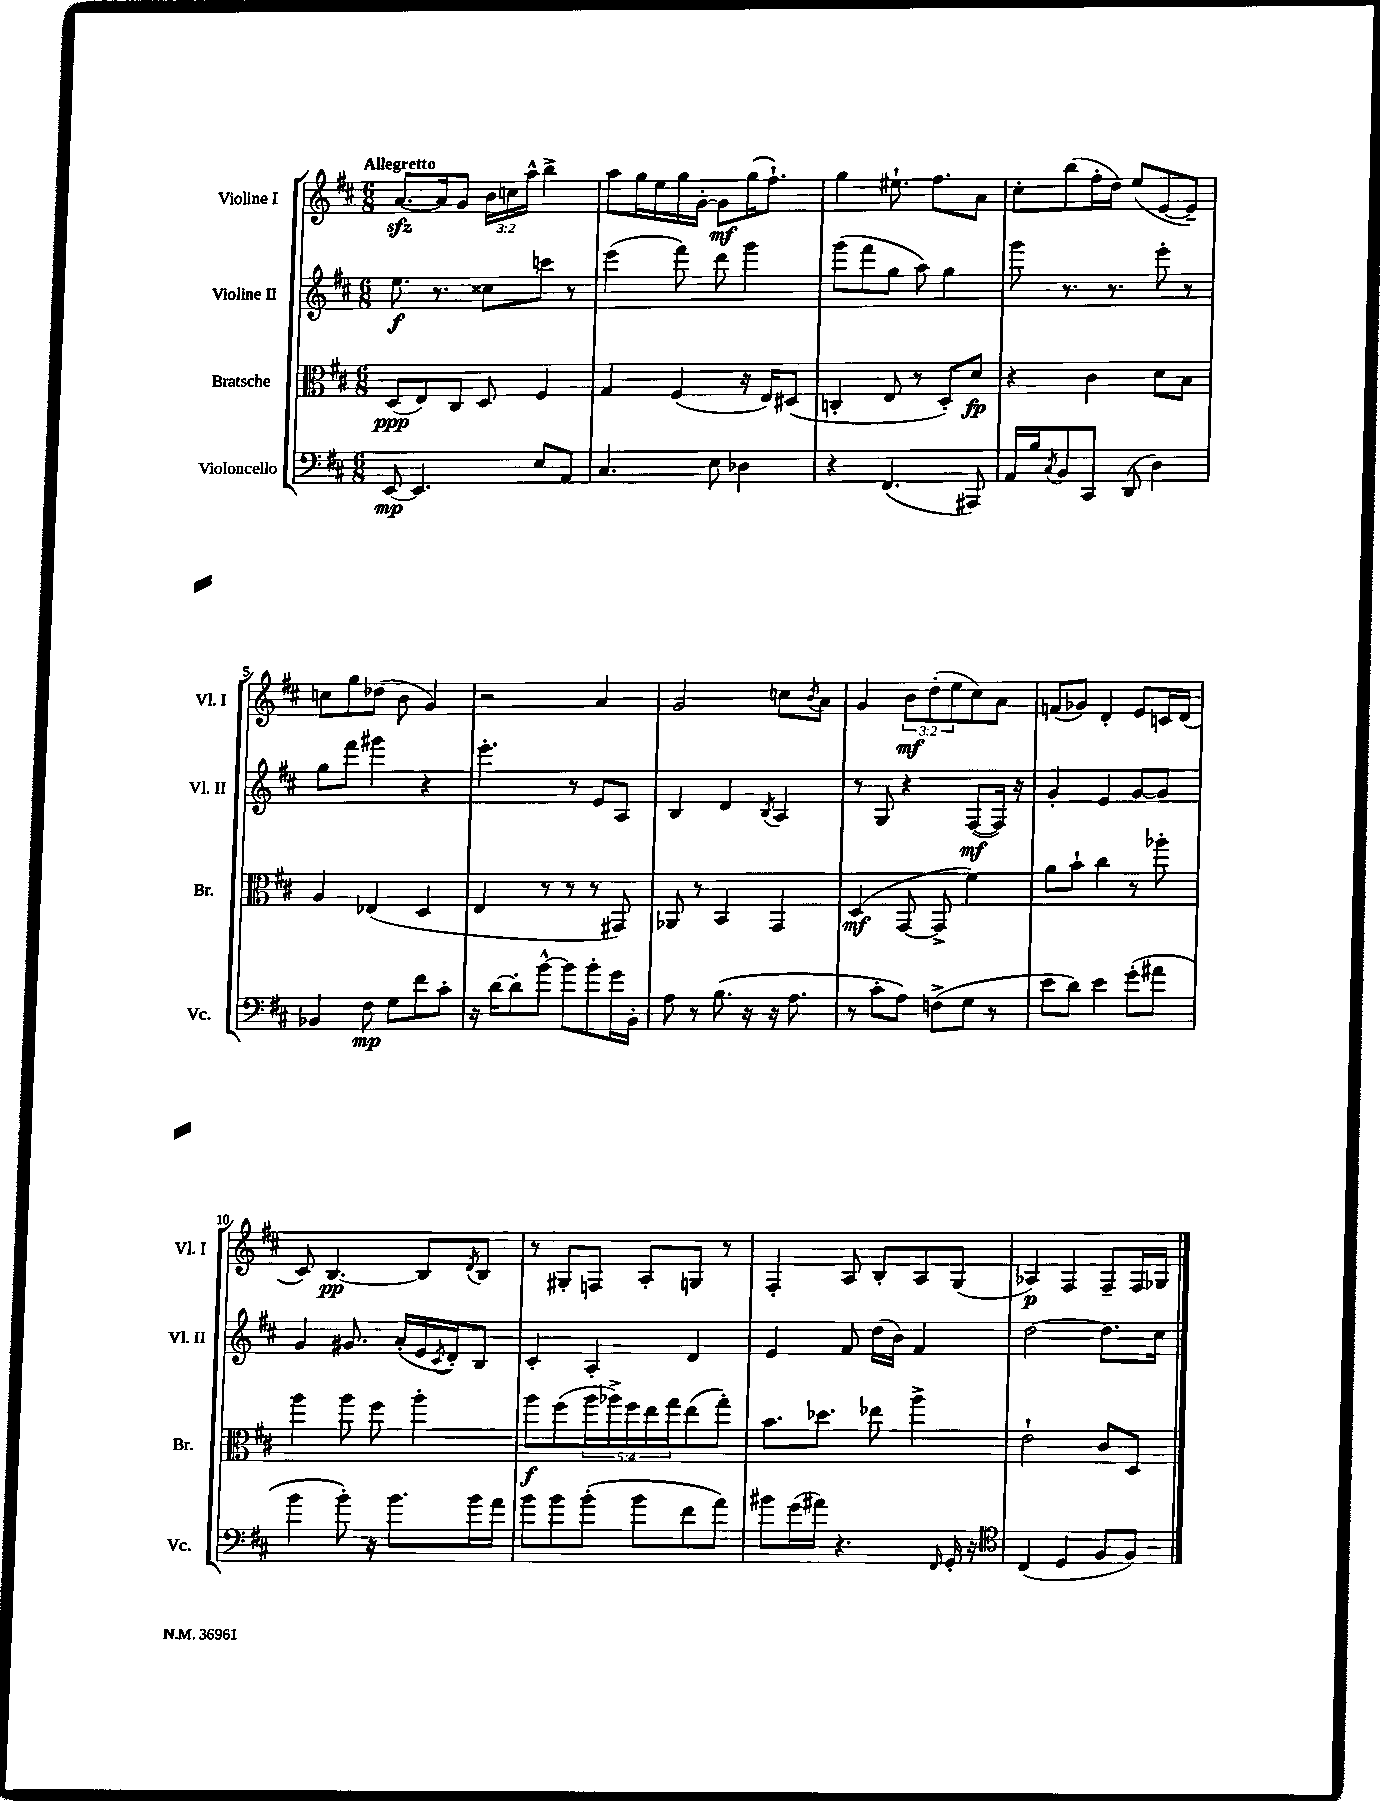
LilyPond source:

<<
\new StaffGroup <<
\new Staff = "s0" \with { instrumentName = "Violine I" shortInstrumentName = "Vl. I" } {
    \clef treble \key d \major \numericTimeSignature \time 6/8 \override Staff.TupletNumber.text = #tuplet-number::calc-fraction-text \tempo "Allegretto"
    a'8.~\sfz a'16 g'8 \tuplet 3/2 { b'16 c''16 a''16-^ } b''4-> |
    a''8 g''16 e''16 g''16 g'16~-. g'8\mf g''16( fis''8.-!) |
    g''4 eis''8.-! fis''8. a'8 |
    cis''8-. b''8( fis''16-. d''16) e''8( e'8~ e'8--) |
    c''8 g''8 des''8( b'8 g'4) |
    r2 a'4 |
    g'2 c''8 \acciaccatura { b'8 } a'8 |
    g'4 \tuplet 3/2 { b'8\mf d''8-.( e''8 } cis''8) a'8 |
    f'8( ges'8) d'4-. e'8 c'16 d'16( |
    cis'8) b4.~\pp b8 \acciaccatura { d'8 } b8 |
    r8 gis8-. f8 a8-. g8 r8 |
    fis4-. a8 b8-. a8 g8( |
    aes4\p) fis4 fis8-- fis16 ges16 \bar "|." |
}
\new Staff = "s1" \with { instrumentName = "Violine II" shortInstrumentName = "Vl. II" } {
    \clef treble \key d \major \numericTimeSignature \time 6/8
    e''8.\f r8. cisis''8 c'''8 r8 |
    e'''4( fis'''8) d'''8 g'''4 |
    g'''8( fis'''8 g''8 a''8) g''4 |
    g'''8 r8. r8. e'''8-. r8 |
    g''8 fis'''8 gis'''4 r4 |
    e'''4.-. r8 e'8 a8 |
    b4 d'4 \acciaccatura { b8 } a4 |
    r8 g8 r4 fis8~\mf( fis16) r16 |
    g'4-. e'4 g'8~ g'8 |
    g'4 gis'8. a'16-.( e'16 \acciaccatura { cis'8 } d'16-.) b8 |
    cis'4-. a4-. d'4 |
    e'4 fis'8 d''16( b'16) fis'4 |
    d''2~ d''8. cis''16 \bar "|." |
}
\new Staff = "s2" \with { instrumentName = "Bratsche" shortInstrumentName = "Br." } {
    \clef alto \key d \major \numericTimeSignature \time 6/8 \override Staff.TupletNumber.text = #tuplet-number::calc-fraction-text
    d8\ppp( e8) cis8 d8 fis4 |
    g4 fis4( r16 e16) dis8( |
    c4-. e8 r8 d8-.) d'8\fp |
    r4 cis'4 d'8 b8 |
    a4 ees4( d4 |
    e4 r8 r8 r8 gis,8) |
    aes,8 r8 b,4 g,4 |
    d4\mf( g,8~ g,8-> fis'4) |
    a'8 b'8-! cis''4 r8 aes''8-. |
    a''4 a''8 fis''8 a''4-. |
    a''8\f fis''8( \tuplet 5/4 { a''16 aes''16->) fis''16 e''16 g''16 } e''8( g''8-.) |
    b'8. des''8. ees''8 a''4-> |
    e'2-! cis'8 d8 \bar "|." |
}
\new Staff = "s3" \with { instrumentName = "Violoncello" shortInstrumentName = "Vc." } {
    \clef bass \key d \major \numericTimeSignature \time 6/8
    e,8~\mp e,4. e8 a,8 |
    cis4. e8 des4 |
    r4 fis,4.( ais,,8) |
    a,16 b16 \acciaccatura { cis8 } b,8 cis,8 d,8( d4) |
    bes,4 fis8\mp g8 fis'8 cis'8-. |
    r16 d'16~ d'8-. b'8~-^ b'8 b'8-. g'16 b,16-. |
    a8 r8 b8.( r16 r16 a8. |
    r8 cis'8-. a8) f8->( g8 r8 |
    e'8 d'8) e'4 g'8-.( ais'8 |
    b'4 b'8-.) r16 b'8. b'16 a'16 |
    b'8 b'8 b'8-.( b'8 fis'8 a'8) |
    bis'8 g'16( ais'16) r4. \grace { fis,16 } g,16-. r16 |
    \clef tenor cis4( d4 fis8 fis8) \bar "|." |
}
>>
>>
